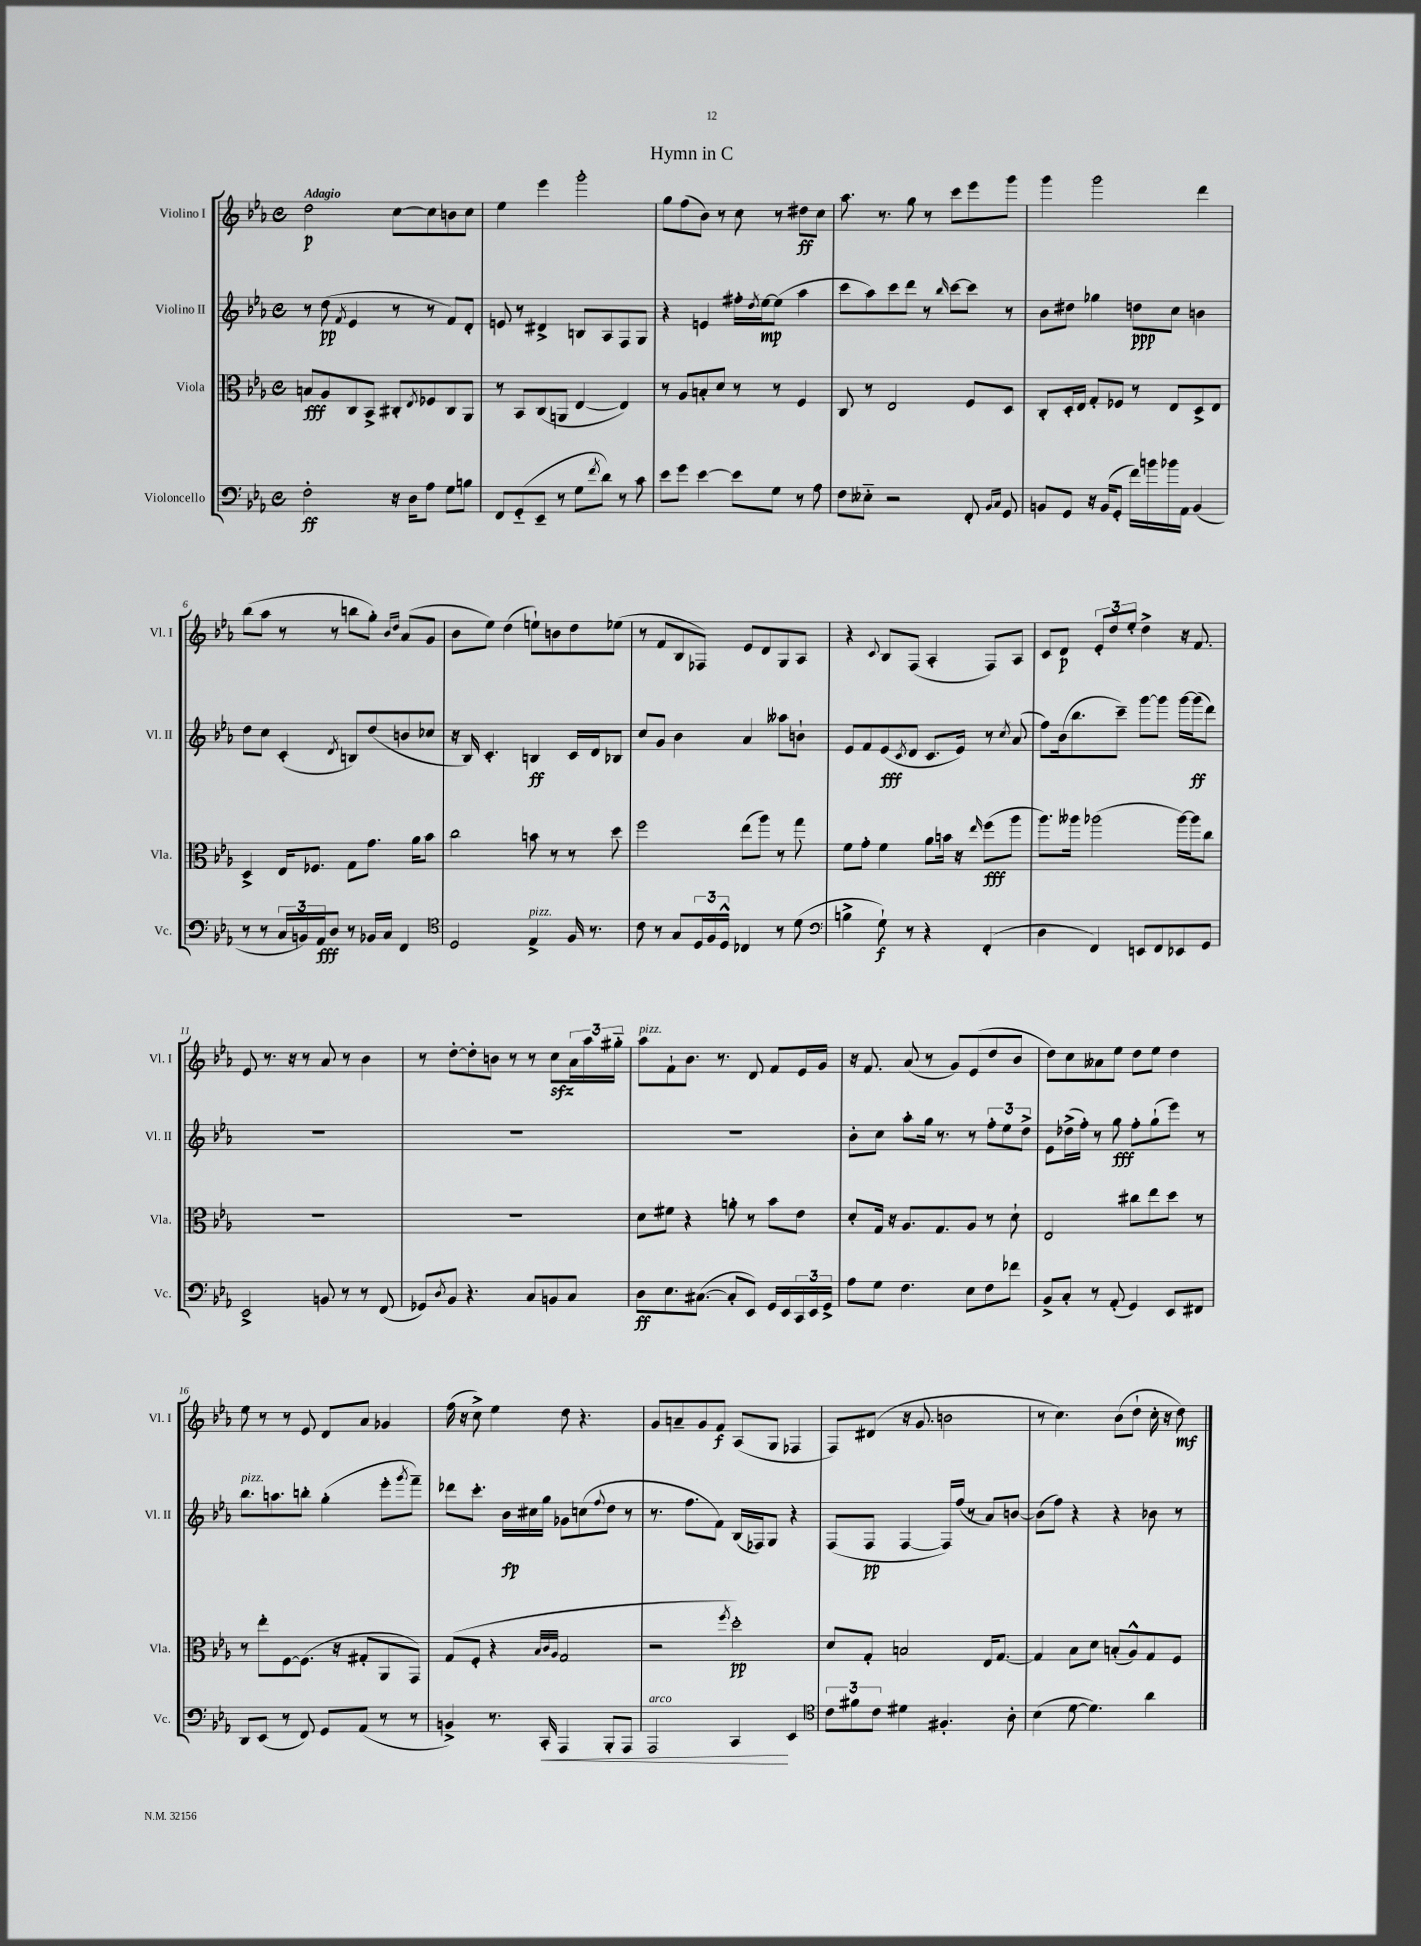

**kern	**dynam	**kern	**dynam	**kern	**dynam	**kern	**dynam
*part4	*part4	*part3	*part3	*part2	*part2	*part1	*part1
*staff4	*staff4	*staff3	*staff3	*staff2	*staff2	*staff1	*staff1
*I"Violoncello	*	*I"Viola	*	*I"Violino II	*	*I"Violino I	*
*I'Vc.	*	*I'Vla.	*	*I'Vl. II	*	*I'Vl. I	*
*clefF4	*	*clefC3	*	*clefG2	*	*clefG2	*
*k[b-e-a-]	*	*k[b-e-a-]	*	*k[b-e-a-]	*	*k[b-e-a-]	*
*M4/4	*	*M4/4	*	*M4/4	*	*M4/4	*
*met(c)	*	*met(c)	*	*met(c)	*	*met(c)	*
=1	=1	=1	=1	=1	=1	=1	=1
!	!	!	!	!	!	!LO:TX:a:B:t=Adagio	!
2F'\	ff	8Bn/L	fff	8r	.	2dd\	p
.	.	8A-/	.	(8dd\	pp	.	.
.	.	.	.	8qf/	.	.	.
.	.	8C/	.	4e-/	.	.	.
.	.	8BB-^/J	.	.	.	.	.
16r	.	8C#X'/L	.	8r	.	[8cc\L	.
16D\KL	.	.	.	.	.	.	.
.	.	8qE-/	.	.	.	.	.
8A-\J	.	8F-X/	.	8r	.	8cc\]	.
8G\L	.	8C#/	.	8f/L)	.	8bn\	.
8Bn\J	.	8AA-/J	.	8d'/J	.	8cc\J	.
=2	=2	=2	=2	=2	=2	=2	=2
8FF/L	.	8r	.	8en/	.	4ee-\	.
(8GG/	.	8BB-/L	.	8r	.	.	.
8EE-~/J	.	(8C/	.	4d#X^/	.	4eee-\	.
8r	.	8AAn/J	.	.	.	.	.
8G\L	.	[4E-/	.	8Bn/L	.	2ggg'\	.
8qf/	.	.	.	.	.	.	.
8d\J)	.	.	.	8A-/	.	.	.
8r	.	4E-/])	.	8F/	.	.	.
8c\	.	.	.	8G/J	.	.	.
=3	=3	=3	=3	=3	=3	=3	=3
8e-\L	.	8r	.	4r	.	8gg\L	.
8g\J	.	8A-/L	.	.	.	(8ff\	.
[4e-\	.	8Bn'/	.	4en/	.	8b-\J)	.
.	.	8d/J	.	.	.	8r	.
8e-\L]	.	8r	.	16ff#X'\LL	.	8cc\	.
.	.	.	.	8qdd/	.	.	.
.	.	.	.	[16ee-\J	mp	.	.
8G\J	.	8r	.	(8ee-\J]	.	8r	.
8r	.	4F/	.	4aa-\	.	8dd#X\L	ff
8A-\	.	.	.	.	.	8cc\J	.
=4	=4	=4	=4	=4	=4	=4	=4
8F\L	.	8C/	.	8ccc\L	.	8.aa-\	.
8E--X\J	.	8r	.	8aa-\)	.	.	.
.	.	.	.	.	.	8.r	.
2r	.	2E-/	.	8ccc\	.	.	.
.	.	.	.	8ddd\J	.	8gg\	.
.	.	.	.	8r	.	8r	.
.	.	.	.	16qqbb-/	.	.	.
.	.	.	.	[8ccc\L	.	8ccc\L	.
8FF'/	.	8F/L	.	8ccc\J]	.	8eee-\	.
16qqBB-/LL	.	.	.	.	.	.	.
16qqC/JJ	.	.	.	.	.	.	.
8GG/	.	8D/J	.	8r	.	8ggg\J	.
=5	=5	=5	=5	=5	=5	=5	=5
8BBn/L	.	8C'/L	.	8b-\L	.	4ggg\	.
8GG/J	.	16D'/L	.	8dd#X\J	.	.	.
.	.	16E-/JJ	.	.	.	.	.
16r	.	8G'/L	.	4gg-X\	.	2ggg\	.
(16BB/KL	.	.	.	.	.	.	.
8GG'/J	.	8F-X/J	.	.	.	.	.
16f\LL)	.	8r	.	8ddn\L	ppp	.	.
16bn\	.	.	.	.	.	.	.
16b-X\	.	8E-/L	.	8cc\J	.	.	.
16AA-\JJ	.	.	.	.	.	.	.
(4BB/	.	8D^/	.	4bn\	.	4ddd\	.
.	.	8E-/J	.	.	.	.	.
!!LO:LB:g=z
=6	=6	=6	=6	=6	=6	=6	=6
8r	.	4D^/	.	8dd\L	.	(8bb-\L	.
8r	.	.	.	8cc\J	.	8aa-\J	.
24C/LL	.	16E-/KL	.	(4c'/	.	8r	.
24BBn/)	.	.	.	.	.	.	.
.	.	8.F-X/J	.	.	.	.	.
24AA-/J	fff	.	.	.	.	.	.
8D/J	.	.	.	.	.	8r	.
.	.	.	.	8qd/	.	.	.
8r	.	8G\L	.	8Bn/L)	.	8bbn\L	.
16BB-X/LL	.	8.g\J	.	(8dd/	.	8gg'\J)	.
16C/JJ	.	.	.	.	.	.	.
.	.	.	.	.	.	16qqb-/LL	.
.	.	.	.	.	.	16qqdd/JJ	.
4FF/	.	.	.	8bn/	.	(8a-/L	.
.	.	16a-\KL	.	.	.	.	.
.	.	8b-\J	.	8cc-X/J	.	8g/J	.
=7	=7	=7	=7	=7	=7	=7	=7
*clefC4	*	*	*	*	*	*	*
2D/	.	2cc\	.	16r	.	8b-\L	.
.	.	.	.	16B-/)	.	.	.
.	.	.	.	4.c'/	.	8ee-\J)	.
.	.	.	.	.	.	(4dd\	.
!LO:TX:a:i:t=pizz.	!	!	!	!	!	!	!
4E-^/	.	8bn\	.	4Bn/	ff	8een`\L)	.
.	.	8r	.	.	.	8bn\	.
16F/	.	8r	.	16c/LL	.	8dd\	.
8.r	.	.	.	16d/J	.	.	.
.	.	8dd\	.	8B-X/J	.	(8ee-X\J	.
=8	=8	=8	=8	=8	=8	=8	=8
8c\	.	2ff\	.	8cc/L	.	8r	.
8r	.	.	.	8g/J	.	8f/L	.
8G/L	.	.	.	4b-\	.	8B-/	.
24D/L	.	.	.	.	.	8F-X/J)	.
24F/	.	.	.	.	.	.	.
24D^^/JJ	.	.	.	.	.	.	.
4C-X/	.	(8ee-\L	.	4a-/	.	8e-/L	.
.	.	8aa-\J)	.	.	.	8d/	.
8r	.	8r	.	8aa--X\L	.	8G/	.
(8d\	.	8gg\	.	8bn`\J	.	8A-/J	.
=9	=9	=9	=9	=9	=9	=9	=9
*clefF4	*	*	*	*	*	*	*
4Bn^\	.	8f\L	.	8e-/L	.	4r	.
.	.	8g'\J	.	8f/	.	.	.
.	.	.	.	.	.	8qqc/	.
8G`\)	f	4f\	.	(8e-/	fff	8B-/L	.
.	.	.	.	8qc/	.	.	.
8r	.	.	.	8d/J	.	(8F/J	.
4r	.	8a-\L	.	8.c/L	.	4A-'/	.
.	.	16bn\Jk	.	.	.	.	.
.	.	16r	.	16e-/Jk)	.	.	.
.	.	16qqee-/	.	.	.	.	.
(4FF'/	.	(8ff\L	fff	8r	.	8F/L)	.
.	.	.	.	8qcc/	.	.	.
.	.	8aa-\J	.	(8a-/	.	8A-/J	.
=10	=10	=10	=10	=10	=10	=10	=10
4D\	.	8.aa-\L)	.	8ff\L)	.	8c/L	.
.	.	.	.	(16b-\k	.	8d/J	p
.	.	16aa--X\Jk	.	8.bb-\	.	.	.
4FF/)	.	(2aa-X\	.	.	.	12e-'/L	.
.	.	.	.	.	.	12dd/	.
.	.	.	.	8ccc~\J)	.	.	.
.	.	.	.	.	.	12ee-'/J	.
8EEn/L	.	.	.	[8ggg\L	.	4dd^\	.
8FF/	.	.	.	8ggg\J]	.	.	.
8EE-X/	.	[16aa-\LL)	.	[16ggg\LL	.	16r	.
.	.	16aa-\J]	.	(16ggg\J]	ff	8.f/	.
8GG/J	.	8cc\J	.	8ddd\J)	.	.	.
!!LO:LB:g=z
=11	=11	=11	=11	=11	=11	=11	=11
2EE-^/	.	1r	.	1r	.	8e-/	.
.	.	.	.	.	.	8.r	.
.	.	.	.	.	.	16r	.
.	.	.	.	.	.	8r	.
8BBn/	.	.	.	.	.	8a-/	.
8r	.	.	.	.	.	8r	.
8r	.	.	.	.	.	4b-\	.
(8FF/	.	.	.	.	.	.	.
=12	=12	=12	=12	=12	=12	=12	=12
8GG-X/L)	.	1r	.	1r	.	8r	.
8qD/	.	.	.	.	.	.	.
8BB-/J	.	.	.	.	.	[8dd'\L	.
4.r	.	.	.	.	.	8dd'\]	.
.	.	.	.	.	.	8bn\J	.
.	.	.	.	.	.	8r	.
8C/L	.	.	.	.	.	8r	.
8BBn/	.	.	.	.	.	8cczz\L	.
8C/J	.	.	.	.	.	24a-\L	.
.	.	.	.	.	.	24aa-\	.
.	.	.	.	.	.	24gg#X\JJ	.
=13	=13	=13	=13	=13	=13	=13	=13
!	!	!	!	!	!	!LO:TX:a:i:t=pizz.	!
8D\L	ff	8d\L	.	1r	.	8aa-\L	.
8.E-\	.	8f#X\J	.	.	.	8f`\	.
.	.	4r	.	.	.	8.b-\J	.
([8.C#X\J	.	.	.	.	.	.	.
.	.	.	.	.	.	8.r	.
8C#'/L]	.	8an'\	.	.	.	.	.
8EE-/J)	.	8r	.	.	.	8d/	.
16GG/LL	.	8b-\L	.	.	.	8f/L	.
16EE-/	.	.	.	.	.	.	.
24CC/	.	8e-\J	.	.	.	16e-/L	.
24EE-/	.	.	.	.	.	.	.
.	.	.	.	.	.	16g/JJ	.
24GG^/JJ	.	.	.	.	.	.	.
=14	=14	=14	=14	=14	=14	=14	=14
8A-\L	.	8d'/L	.	8b-'\L	.	16r	.
.	.	.	.	.	.	8.f/	.
8G\J	.	16G/Jk	.	8cc\J	.	.	.
.	.	16r	.	.	.	.	.
4.F\	.	8.A-/L	.	8aa-'\L	.	(8a-/	.
.	.	.	.	16gg\Jk	.	8r	.
.	.	8.G/	.	8.r	.	.	.
.	.	.	.	.	.	8g/L)	.
8E-\L	.	8A-/J	.	8r	.	(8e-/	.
8F\	.	8r	.	12ff'\L	.	8dd/	.
.	.	.	.	12ee-\	.	.	.
8f-X\J	.	8d`\	.	.	.	8b-/J	.
.	.	.	.	12dd^\J	.	.	.
=15	=15	=15	=15	=15	=15	=15	=15
8BB-^/L	.	2E-/	.	8e-\L	.	8dd\L)	.
8C'/J	.	.	.	(16dd-X^\L	.	8cc\	.
.	.	.	.	16ff'\JJ)	.	.	.
8r	.	.	.	8r	.	8a--X\	.
(8AA-'/	.	.	.	8gg\	fff	8ee-\J	.
4GG/)	.	8cc#X\L	.	8ff'\L	.	8dd\L	.
.	.	8ee-\	.	(8gg`\	.	8ee-\J	.
8EE-/L	.	8dd\J	.	8eee-\J)	.	4dd\	.
8FF#X/J	.	8r	.	8r	.	.	.
!!LO:LB:g=z
=16	=16	=16	=16	=16	=16	=16	=16
!	!	!	!	!LO:TX:a:i:t=pizz.	!	!	!
8DD/L	.	8r	.	8.bb-\L	.	8ee-\	.
(8EE-/J	.	8ee-'\L	.	.	.	8r	.
.	.	.	.	8.aan\	.	.	.
8r	.	[8F\	.	.	.	8r	.
8FF/)	.	(8.F\J]	.	8bbn'\J	.	8e-/	.
8GG/L	.	.	.	(4gg'\	.	8d/L	.
.	.	16r	.	.	.	.	.
(8AA-/J	.	8G#X'/L	.	.	.	8a-/J	.
8r	.	8AA-/	.	8eee-'\L	.	4g-X/	.
.	.	.	.	8qggg/	.	.	.
8r	.	8GG/J)	.	8fff~\J)	.	.	.
=17	=17	=17	=17	=17	=17	=17	=17
4BBn^/)	.	(8G/L	.	8ddd-X\L	.	(16ff\	.
.	.	.	.	.	.	16r	.
.	.	8F'/J	.	8.ccc'\J	.	8cc^\)	.
8.r	.	4r	.	.	.	4ee-\	.
.	.	.	.	16b-\LL	fp	.	.
.	.	.	.	16cc#X\	.	.	.
!	!LO:HP:b	!	!	!	!	!	!
16CC'/	<	.	.	16gg\JJ	.	.	.
.	.	32qqB-/LLL	.	.	.	.	.
.	.	32qqc/	.	.	.	.	.
.	.	32qqA-/JJJ	.	.	.	.	.
4AAA-/	.	2G/	.	8g-X\L	.	8dd\	.
.	.	.	.	(8ccn\	.	4.r	.
.	.	.	.	8qqff/	.	.	.
8BBB-'/L	.	.	.	8dd\J	.	.	.
8AAA-/J	.	.	.	8r	.	.	.
=18	=18	=18	=18	=18	=18	=18	=18
!LO:TX:a:i:t=arco	!	!	!	!	!	!	!
2AAA-/	.	2r	.	8.r	.	8g/L	.
.	.	.	.	.	.	8an~/	.
.	.	.	.	8.ff\L	.	.	.
.	.	.	.	.	.	8g/	.
.	.	.	.	8f\J)	.	8f/J	f
.	.	8qff/	.	.	.	.	.
4CC/	.	2dd'\)	pp	(16B-/LL	.	(8A-/L	.
.	.	.	.	16F-X/J)	.	.	.
.	.	.	.	8G/J	.	8G/J	.
4EE-/	[	.	.	4r	.	4F-X/	.
=19	=19	=19	=19	=19	=19	=19	=19
*clefC4	*	*	*	*	*	*	*
12c\L	.	8d/L	.	(8F/L	.	8F/L)	.
12f#X\	.	.	.	.	.	.	.
.	.	8G'/J	.	8F/J	pp	(8d#X/J	.
12c\J	.	.	.	.	.	.	.
4d#X\	.	2Bn/	.	[4F/	.	16r	.
.	.	.	.	.	.	8.g/	.
4.F#X'/	.	.	.	16F/LL])	.	2bn\	.
.	.	.	.	(16ff/JJ	.	.	.
.	.	.	.	8r	.	.	.
.	.	16E-/KL	.	8a-/L)	.	.	.
.	.	[8.G/J	.	.	.	.	.
8A-'\	.	.	.	[8bn/J	.	.	.
=20	=20	=20	=20	=20	=20	=20	=20
(4B-\	.	4G/]	.	(8b\L]	.	8r	.
.	.	.	.	8ff\J)	.	4.cc\)	.
[8d\	.	8B-\L	.	4r	.	.	.
4.d\])	.	8d\J	.	.	.	.	.
.	.	(8Bn'/L	.	4r	.	(8b-\L	.
.	.	8A-^^/)	.	.	.	8dd`\J	.
4a-\	.	8G/	.	8b-X\	.	16cc'\	.
.	.	.	.	.	.	16r	.
.	.	8F/J	.	8r	.	8dd\)	mf
==	==	==	==	==	==	==	==
*-	*-	*-	*-	*-	*-	*-	*-
